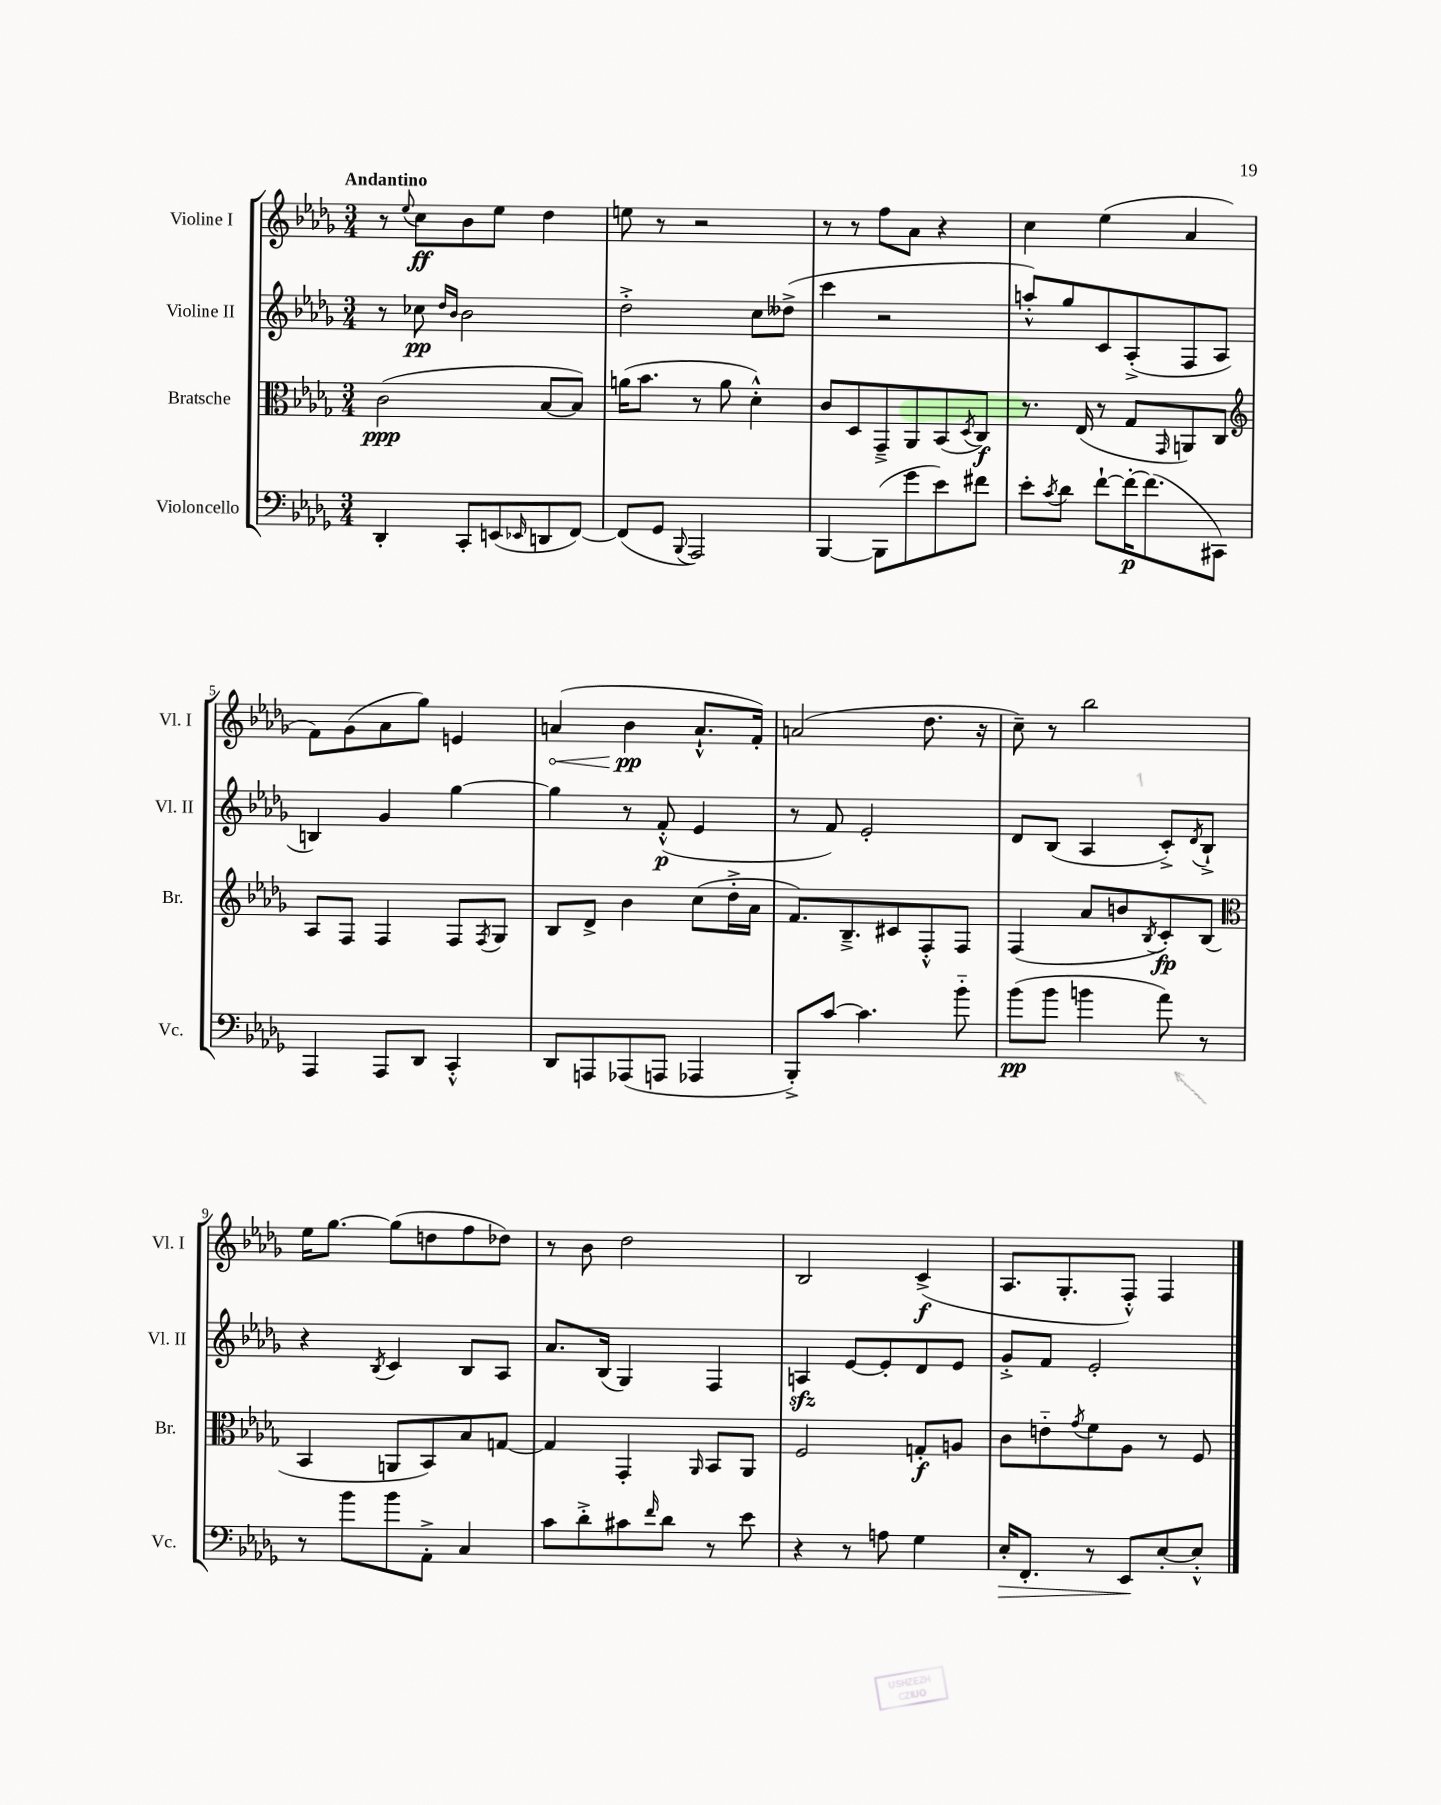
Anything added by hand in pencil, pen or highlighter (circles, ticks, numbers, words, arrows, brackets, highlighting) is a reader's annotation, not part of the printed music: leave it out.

**kern	**dynam	**kern	**dynam	**kern	**dynam	**kern	**dynam
*part4	*part4	*part3	*part3	*part2	*part2	*part1	*part1
*staff4	*staff4	*staff3	*staff3	*staff2	*staff2	*staff1	*staff1
*I"Violoncello	*	*I"Bratsche	*	*I"Violine II	*	*I"Violine I	*
*I'Vc.	*	*I'Br.	*	*I'Vl. II	*	*I'Vl. I	*
*clefF4	*	*clefC3	*	*clefG2	*	*clefG2	*
*k[b-e-a-d-g-]	*	*k[b-e-a-d-g-]	*	*k[b-e-a-d-g-]	*	*k[b-e-a-d-g-]	*
*M3/4	*	*M3/4	*	*M3/4	*	*M3/4	*
=1	=1	=1	=1	=1	=1	=1	=1
!	!	!	!	!	!	!LO:TX:a:B:t=Andantino	!
4DD-'/	.	(2c\	ppp	8r	.	8r	.
.	.	.	.	.	.	8qqee-/	.
.	.	.	.	8cc-X\	pp	8cc\L	ff
.	.	.	.	16qqdd-/LL	.	.	.
.	.	.	.	16qqb-/JJ	.	.	.
8CC'/L	.	.	.	2b-\	.	8b-\	.
(8EEn/	.	.	.	.	.	8ee-\J	.
16qqEE-X/	.	.	.	.	.	.	.
8DDn/	.	[8B-/L	.	.	.	4dd-\	.
[8FF/J)	.	8B-/J])	.	.	.	.	.
=2	=2	=2	=2	=2	=2	=2	=2
(8FF/L]	.	(16an\KL	.	2dd-'^\	.	8een\	.
.	.	8.b-\J	.	.	.	.	.
8GG-/J	.	.	.	.	.	8r	.
8qqBBB-/	.	.	.	.	.	.	.
2AAA-/)	.	8r	.	.	.	2r	.
.	.	8a\	.	.	.	.	.
.	.	4d-'^^\)	.	8cc\L	.	.	.
.	.	.	.	(8dd--X^\J	.	.	.
=3	=3	=3	=3	=3	=3	=3	=3
[4BBB-/	.	8c/L	.	4ccc\	.	8r	.
.	.	8D-/	.	.	.	8r	.
(8BBB-\L]	.	8GG-~^/	.	2r	.	8ff\L	.
8g-\	.	8AA-/	.	.	.	8a-\J	.
8e-\)	.	(8BB-/	.	.	.	4r	.
.	.	8qD-/	.	.	.	.	.
8f#X\J	.	8C/J)	f	.	.	.	.
=4	=4	=4	=4	=4	=4	=4	=4
8e-'\L	.	8.r	.	8aan'^^/L)	.	4cc\	.
8qc/	.	.	.	.	.	.	.
8d-\J	.	.	.	8gg-/	.	.	.
.	.	(16E-/	.	.	.	.	.
[8f`\L	.	8r	.	8c/	.	(4ee-\	.
16f'\K_	p	8G-/L	.	(8A-'^/	.	.	.
(8.f\]	.	.	.	.	.	.	.
.	.	16qqGG-/	.	.	.	.	.
.	.	8AAn/)	.	8F/	.	4a-/	.
8CC#X\J)	.	8C/J	.	8A-/J	.	.	.
!!LO:LB:g=z
=5	=5	=5	=5	=5	=5	=5	=5
*	*	*clefG2	*	*	*	*	*
4AAA-/	.	8A-/L	.	4Bn/)	.	8f\L)	.
.	.	8F/J	.	.	.	(8g-\	.
8AAA-/L	.	4F/	.	4g-/	.	8a-\	.
8DD-/J	.	.	.	.	.	8gg-\J)	.
4CC'^^/	.	8F/L	.	[4gg-\	.	4en/	.
.	.	8qF/	.	.	.	.	.
.	.	8G-/J	.	.	.	.	.
=6	=6	=6	=6	=6	=6	=6	=6
!	!	!	!	!	!	!	!LO:HP:b
8DD-/L	.	8B-/L	.	4gg-\]	.	(4an/	<
8AAAn/	.	8d-^/J	.	.	.	.	.
(8AAA-X/	.	4b-\	.	8r	.	4b-\	pp
8AAAn/J	.	.	.	(8f'^^/	p	.	.
4AAA-X/	.	(8cc\L	.	4e-/	.	8.a`^^/L	[
.	.	16dd-'^\L	.	.	.	.	.
.	.	16a-\JJ	.	.	.	16f'/Jk)	.
=7	=7	=7	=7	=7	=7	=7	=7
8BBB-'^/L)	.	8.f/L)	.	8r	.	(2an/	.
[8c/J	.	.	.	8f/)	.	.	.
.	.	8.B-~^/	.	.	.	.	.
4.c\]	.	.	.	2e-'/	.	.	.
.	.	8c#X/	.	.	.	.	.
.	.	8F'^^/	.	.	.	8.dd-\	.
8b-\	.	8F/J	.	.	.	.	.
.	.	.	.	.	.	16r	.
=8	=8	=8	=8	=8	=8	=8	=8
(8b-\L	pp	(4F/	.	8d-/L	.	8cc~\)	.
8b-\J	.	.	.	(8B-/J	.	8r	.
4bn\	.	8a-/L	.	4A-/	.	2bb-\	.
.	.	8bn/	.	.	.	.	.
.	.	8qB-/	.	.	.	.	.
8a-\)	.	8c'/)	fp	8c'^/L)	.	.	.
.	.	.	.	8qd-/	.	.	.
8r	.	(8B-/J	.	8B-`^/J	.	.	.
!!LO:LB:g=z
=9	=9	=9	=9	=9	=9	=9	=9
*	*	*clefC3	*	*	*	*	*
8r	.	4BB-/	.	4r	.	16ee-\KL	.
.	.	.	.	.	.	[8.gg-\J	.
8b-\L	.	.	.	.	.	.	.
.	.	.	.	8qB-/	.	.	.
8b-\	.	8AAn/L	.	4c/	.	(8gg-\L]	.
8AA-'^\J	.	8BB-/)	.	.	.	8ddn\	.
4C/	.	8B-/	.	8B-/L	.	8ff\	.
.	.	[8Gn/J	.	8A-/J	.	8dd-X\J)	.
=10	=10	=10	=10	=10	=10	=10	=10
8c\L	.	4G/]	.	8.a-/L	.	8r	.
8d-'^\	.	.	.	.	.	8b-\	.
.	.	.	.	(16B-/Jk	.	.	.
8c#X\	.	4GG-'/	.	4G-/)	.	2dd-\	.
16qqf/	.	.	.	.	.	.	.
8d-\J	.	.	.	.	.	.	.
.	.	16qqAA-/	.	.	.	.	.
8r	.	8BB-/L	.	4F/	.	.	.
8e-\	.	8AA-/J	.	.	.	.	.
=11	=11	=11	=11	=11	=11	=11	=11
4r	.	2F/	.	4Anzz/	.	2B-/	.
8r	.	.	.	[8e-/L	.	.	.
8An\	.	.	.	8e-'/]	.	.	.
4G-\	.	8Gn'/L	f	8d-/	.	(4c^/	f
.	.	8An/J	.	8e-/J	.	.	.
=12	=12	=12	=12	=12	=12	=12	=12
!	!LO:HP:b	!	!	!	!	!	!
16E-'/KL	>	8c\L	.	8g-'^/L	.	8.A-/L	.
8.FF'/J	.	.	.	.	.	.	.
.	.	8en\	.	8f/J	.	.	.
.	.	.	.	.	.	8.G-'/	.
.	.	8qg-/	.	.	.	.	.
8r	.	8f\	.	2e-'/	.	.	.
8EE-/L	.	8A-\J	.	.	.	8F'^^/J)	.
[8E-'/	]	8r	.	.	.	4F/	.
8E-'^^/J]	.	8F/	.	.	.	.	.
==	==	==	==	==	==	==	==
*-	*-	*-	*-	*-	*-	*-	*-
